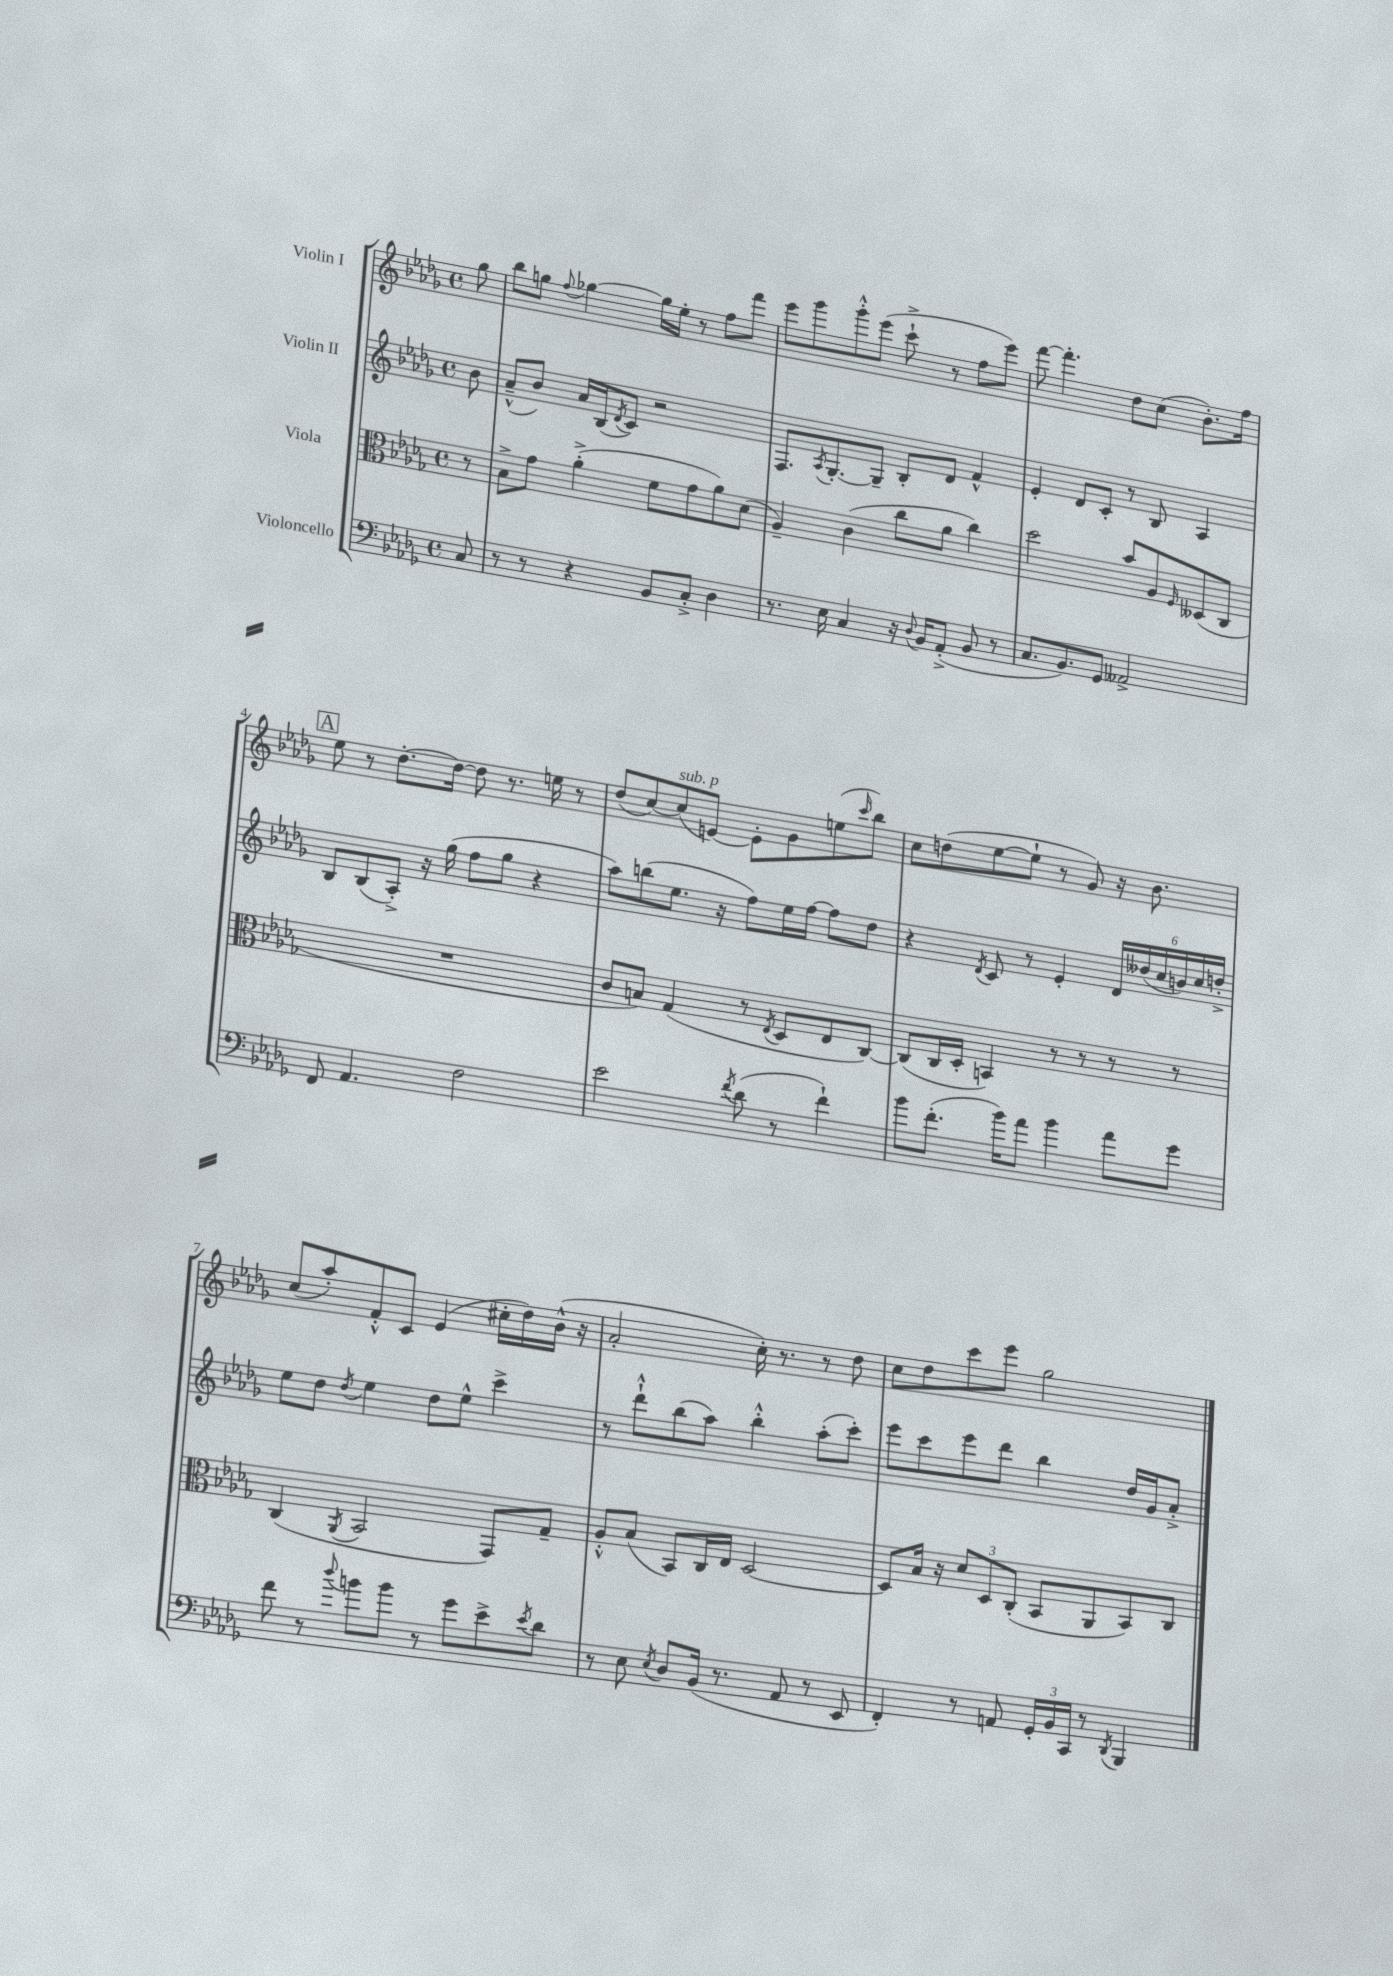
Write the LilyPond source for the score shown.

<<
\new StaffGroup <<
\new Staff = "s0" \with { instrumentName = "Violin I" } {
    \clef treble \key des \major \defaultTimeSignature \time 4/4 \partial 8
    ges''8 |
    bes''8 g''8 \appoggiatura { f''8 } ges''4~ ges''16 ees''16-. r8 f''8 f'''8 |
    ees'''8 ges'''8 ges'''8-.-^ ees'''8( c'''8-!-> r8 f''8 ees'''8) |
    f'''8~ f'''4.-. des''8 c''8( bes'8.-.) f''16 |
    \mark \markup { \box "A" } ees''8 r8 des''8.~-. des''16~ des''8 r8. e''16 r8 |
    des''8( c''8~) c''8^\markup { \italic "sub. p" }( e'8~) e'8-. ges'8 e''8( \grace { c'''16 } bes''8) |
    c''8 d''8( ees''8~ ees''8-! r8 ges'8) r16 bes'8. |
    c''8( aes''8-.) f'8-.-^ c'8 ees'4( cis''16-. des''16) bes'16-^( r16 |
    aes'2-. c''16-.) r8. r8 des''8 |
    c''8 des''8 c'''8 ees'''8 ges''2 \bar "|." |
}
\new Staff = "s1" \with { instrumentName = "Violin II" } {
    \clef treble \key des \major \defaultTimeSignature \time 4/4 \partial 8
    bes'8 |
    aes'8---^( bes'8) aes'16 bes16( \acciaccatura { des'8 } c'8) r2 |
    f8. \acciaccatura { aes8 } ges8.~-. ges8-- bes8-. des'8 f'4-^ |
    ees'4-. des'8 c'8-. r8 bes8 aes4 |
    \mark \markup { \box "A" } bes8 bes8( aes8-.->) r16 ges''16( f''8 ges''8 r4 |
    aes''8) b''8( ees''8. r16 f''8) ees''16 f''16~ f''8 des''8 |
    r4 \acciaccatura { des'8 } c'8 r8 ees'4-. \tuplet 6/4 { des'16 deses''16( c''16 b'16) c''16 d''16-.-> } |
    ees''8 des''8 \acciaccatura { des''8 } ees''4 des''8 ees''8-^ c'''4-> |
    r8 des'''8-!-^ bes''8( aes''8) bes''4-.-^ aes''8-.( c'''8-.) |
    ees'''8 c'''8 ees'''8 des'''8 bes''4 des''16 ges'16 aes'8-.-> \bar "|." |
}
\new Staff = "s2" \with { instrumentName = "Viola" } {
    \clef alto \key des \major \defaultTimeSignature \time 4/4 \partial 8
    r8 |
    bes8-> ges'8 aes'4-.->( f'8 ges'8 aes'8) des'8( |
    aes4--) c'4( c''8 aes'8 c''4) |
    des''2 bes'8 aes8 \grace { f16 } deses8( c8 |
    \mark \markup { \box "A" } R1 |
    c'8 b8) ges4( r8 \acciaccatura { ees8 } des8 ees8 c8~) |
    c8( c16 des16-. b,4) r8 r8 r8 r8 |
    c4( \acciaccatura { aes,8 } bes,2 ges,8) ges8-- |
    aes8-.-^ bes8( bes,8) c16 ees16 des2~ |
    des8 bes16 r16 \tuplet 3/2 { des'8 des8 c8-.( } bes,8 aes,8 bes,8) c8 \bar "|." |
}
\new Staff = "s3" \with { instrumentName = "Violoncello" } {
    \clef bass \key des \major \defaultTimeSignature \time 4/4 \partial 8
    c8 |
    r8 r8 r4 bes,8 c8-.-> des4 |
    r8. ees16 c4 r16 \appoggiatura { des8 } bes,16 aes,8-.->( bes,8 r8 |
    c8. bes,8.) ges,8 aeses,2-> |
    \mark \markup { \box "A" } f,8 aes,4. f2 |
    ees'2 \acciaccatura { f'8 } des'8( r8 f'4-!) |
    bes'8 f'8.-.( bes'16) aes'8 bes'4 aes'8 ges'8 |
    f'8 r8 \appoggiatura { des''8 } b'8 b'8 r8 ges'8 ees'8-> \acciaccatura { ees'8 } des'8 |
    r8 ees8 \acciaccatura { ees8 } des8 bes,16( r8. aes,8 r8 ees,8 |
    f,4-.) r8 a,8 \tuplet 3/2 { ges,16-. bes,16 c,16 } r8 \acciaccatura { des,8 } bes,,4 \bar "|." |
}
>>
>>
